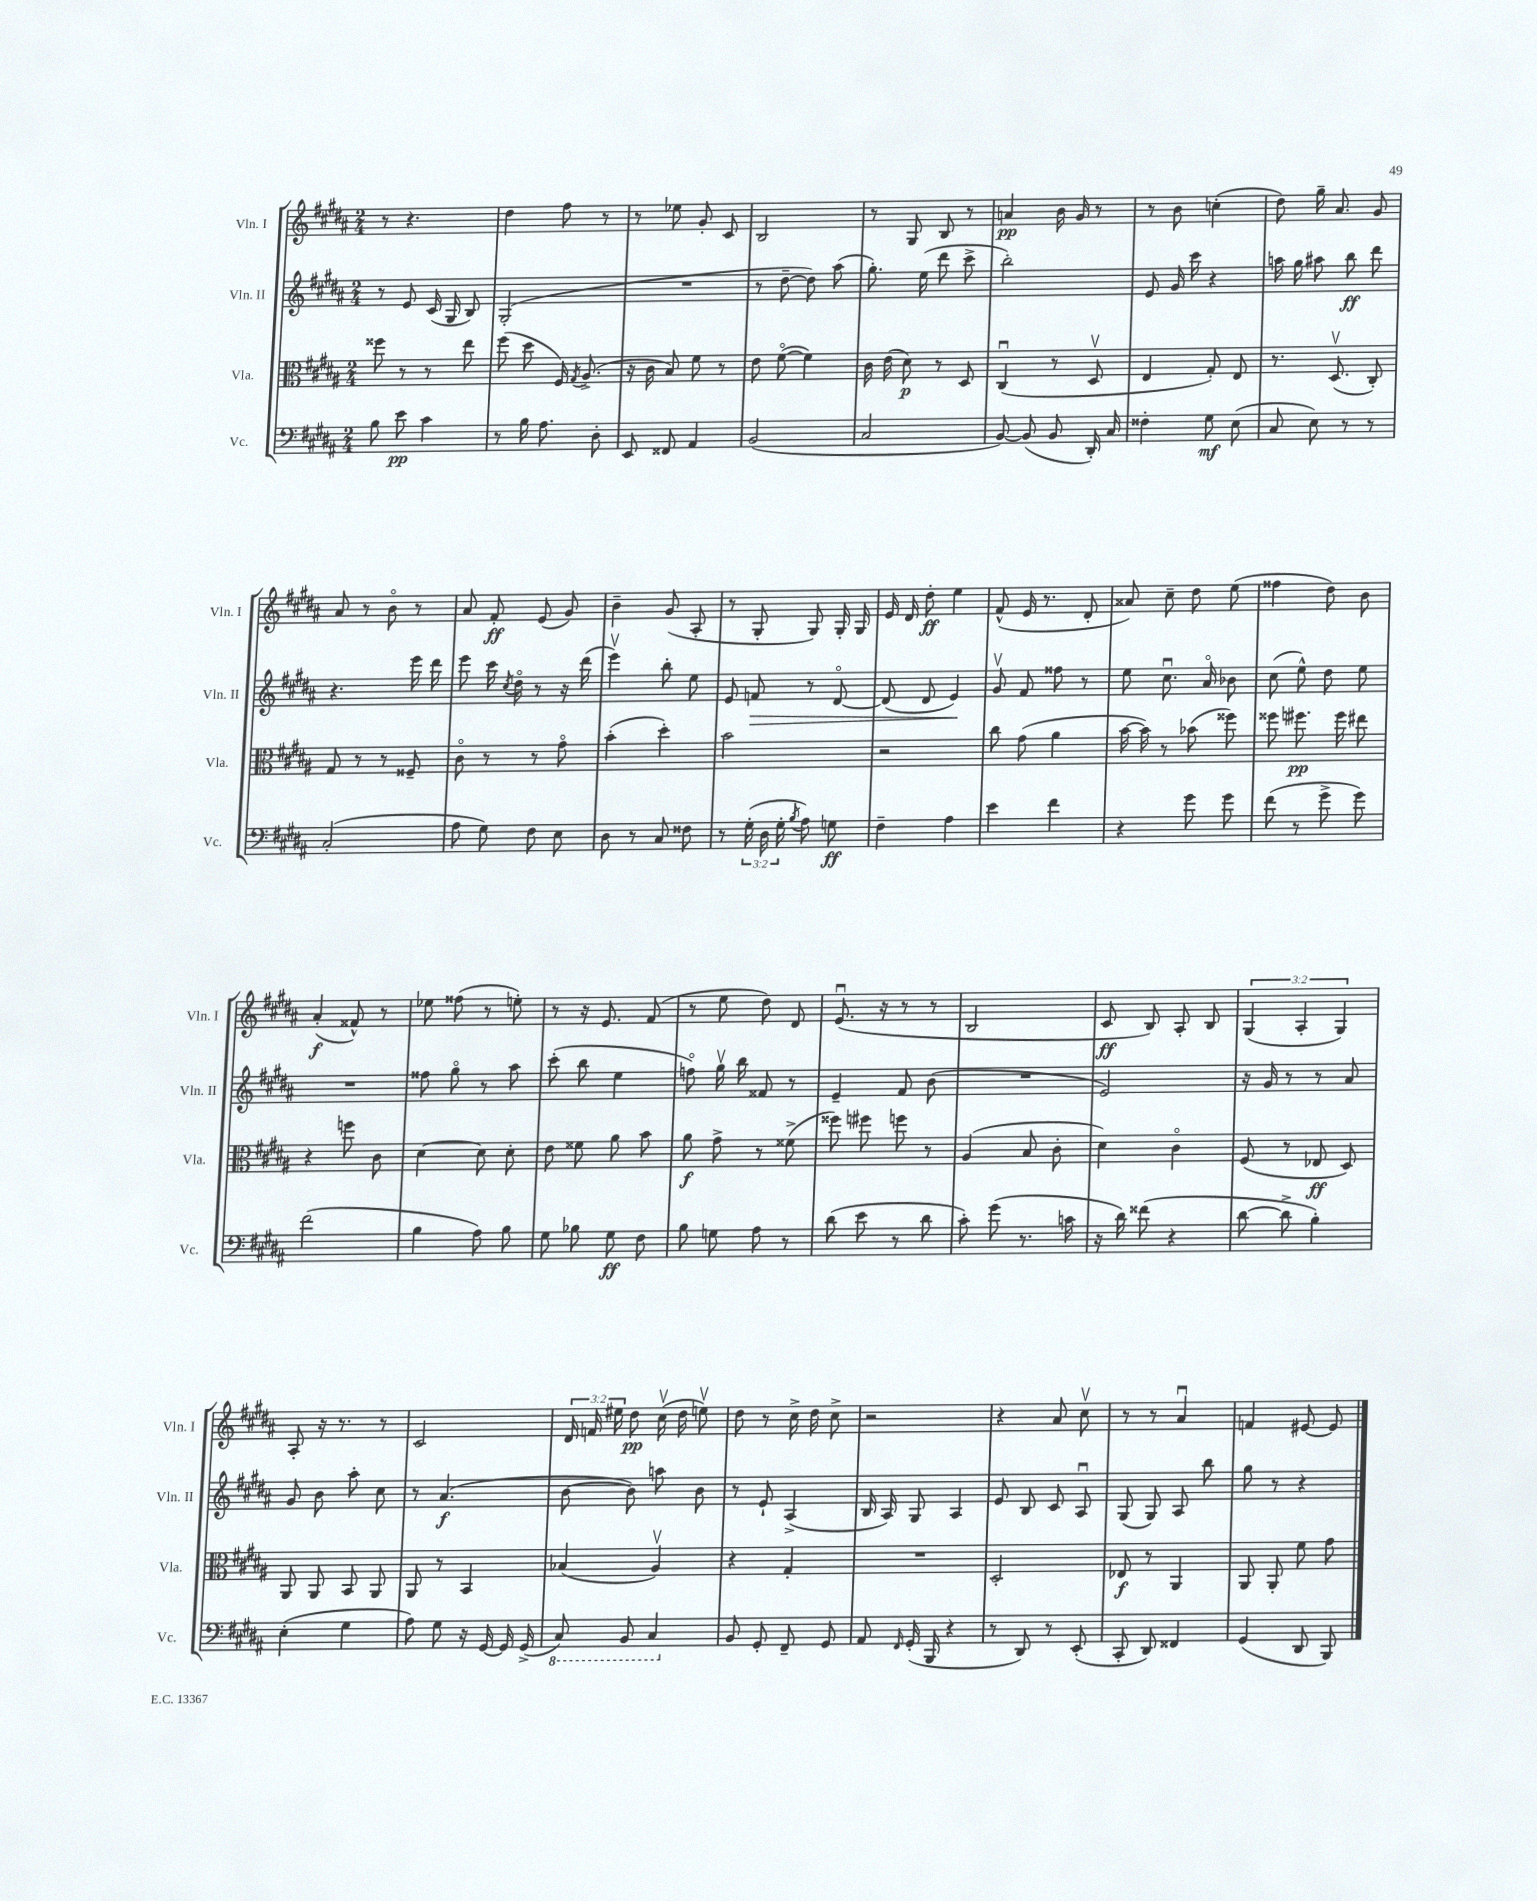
<<
\new StaffGroup <<
\new Staff = "s0" \with { instrumentName = "Vln. I" shortInstrumentName = "Vln. I" } {
    \clef treble \key b \major \numericTimeSignature \time 2/4 \override Staff.TupletNumber.text = #tuplet-number::calc-fraction-text
    \autoBeamOff r8 r4. |
    dis''4 fis''8 r8 |
    r8 ees''8 gis'8-. cis'8 |
    b2 |
    r8 gis8 b8 r8 |
    a'4\pp b'16 gis'16 r8 |
    r8 b'8 c''4-.( |
    dis''8) gis''16-- ais'8. gis'8 |
    ais'8 r8 b'8\flageolet r8 |
    ais'8 fis'8-.\ff e'8( gis'8) |
    b'4-- gis'8( ais8-. |
    r8 gis8-. gis8) gis16-. gis16 |
    e'16 dis'16 dis''8-.\ff e''4 |
    fis'8-^( e'16 r8. dis'8-. |
    aisis'8) cis''8-- dis''8 e''8( |
    fisis''4 dis''8) b'8 |
    ais'4-.\f( fisis'8-^) r8 |
    ees''8 fisis''8( r8 e''8-.) |
    r8 r16 e'8. fis'8( |
    r8 e''8 dis''8) dis'8 |
    e'8.\downbow( r16 r8 r8 |
    b2 |
    cis'8\ff b8) ais8-. b8 |
    \tuplet 3/2 { gis4( ais4-. gis4) } |
    ais8-. r16 r8. r8 |
    cis'2 |
    \tuplet 3/2 { dis'16 f'16 eis''16 } dis''8\pp cis''16\upbow( dis''16 e''8\upbow) |
    dis''8 r8 cis''16-> dis''16 cis''8-> |
    r2 |
    r4 ais'8 cis''8\upbow |
    r8 r8 ais'4\downbow |
    f'4 eis'8~ eis'8 \bar "|." |
}
\new Staff = "s1" \with { instrumentName = "Vln. II" shortInstrumentName = "Vln. II" } {
    \clef treble \key b \major \numericTimeSignature \time 2/4
    \autoBeamOff r8 e'8 cis'16( gis16 b8) |
    gis2-.( |
    R2 |
    r8 dis''8~-- dis''8) ais''8( |
    gis''8.-.) e''16( dis'''8 cis'''8-> |
    b''2-.) |
    e'8 gis'16 cis'''16 r4 |
    a''16 gis''16 ais''8 b''8\ff dis'''8 |
    r4. e'''16 dis'''16 |
    e'''8 cis'''16 \acciaccatura { cis''8 } dis''16\flageolet r8 r16 dis'''16( |
    e'''4\upbow) b''8-. e''8 |
    e'8 f'8\> r8 dis'8~\flageolet |
    dis'8( dis'8 e'4\!) |
    gis'8\upbow fis'8 fisis''8 r8 |
    e''8 cis''8.\downbow ais'16\flageolet bes'8 |
    cis''8( e''8-^) dis''8 e''8 |
    R2 |
    fisis''8 gis''8\flageolet r8 ais''8 |
    cis'''8-.( b''8 e''4 |
    f''8\flageolet) gis''16\upbow b''16 fisis'8 r8 |
    e'4-- fis'8 b'8( |
    R2 |
    e'2) |
    r16 gis'16 r8 r8 ais'8 |
    gis'8 b'8 ais''8-. cis''8 |
    r8 ais'4.\f( |
    b'8~ b'8) a''8 b'8 |
    r8 e'8-! ais4->( |
    b16 ais16) gis8 ais4 |
    e'8 b8 cis'8 ais8\downbow |
    gis8( gis8) ais8 b''8 |
    gis''8 r8 r4 \bar "|." |
}
\new Staff = "s2" \with { instrumentName = "Vla." shortInstrumentName = "Vla." } {
    \clef alto \key b \major \numericTimeSignature \time 2/4
    \autoBeamOff fisis''8 r8 r8 e''8 |
    fis''8( dis''8 fis16) \acciaccatura { gis8 } ais8.->( |
    r16 cis'16 b8) fis'8 r8 |
    e'8 fis'8~\flageolet( fis'4) |
    cis'16 e'16( dis'8\p) r8 dis8 |
    cis4\downbow( r8 dis8\upbow |
    e4 gis8-.) e8 |
    r8. dis8.\upbow( cis8-.) |
    gis8 r8 r8 fisis8-- |
    cis'8\flageolet r8 r8 gis'8\flageolet |
    b'4-.( dis''4-.) |
    b'2 |
    r2 |
    cis''8 gis'8( ais'4 |
    b'16~ b'16) r8 bes'8( fisis''8) |
    fisis''8 fis''8.\pp fis''16 eis''8 |
    r4 f''8 cis'8 |
    dis'4~ dis'8 dis'8-. |
    e'8 fisis'8 ais'8 b'8 |
    ais'8\f gis'8-> r8 fisis'8->( |
    fisis''8) fis''8 f''8 r8 |
    ais4( b8 cis'8-. |
    dis'4) cis'4\flageolet |
    fis8( r8 ees8\ff dis8) |
    ais,8 ais,8 b,8 ais,8 |
    ais,8 r8 b,4 |
    bes4( ais4\upbow) |
    r4 gis4-. |
    R2 |
    dis2-. |
    ees8\f r8 ais,4 |
    ais,8 ais,8-. fis'8 gis'8 \bar "|." |
}
\new Staff = "s3" \with { instrumentName = "Vc." shortInstrumentName = "Vc." } {
    \clef bass \key b \major \numericTimeSignature \time 2/4 \override Staff.TupletNumber.text = #tuplet-number::calc-fraction-text
    \autoBeamOff b8 e'8\pp cis'4 |
    r8 b16 ais8. dis8-. |
    e,8 fisis,8 ais,4 |
    b,2( |
    cis2 |
    b,8~) b,8( b,8 dis,16-.) cis16 |
    fisis4-. gis8\mf e8( |
    cis8 e8) r8 r8 |
    cis2-.( |
    ais8 gis8) fis8 e8 |
    dis8 r8 cis8 fisis8 |
    r8 \tuplet 3/2 { gis16-.( dis16 gis16-. } \acciaccatura { b8 } ais8) g8\ff |
    fis4-- ais4 |
    e'4 fis'4 |
    r4 gis'8 gis'8 |
    fis'8( r8 gis'8-> gis'8) |
    fis'2( |
    b4 ais8) b8 |
    gis8 bes8 gis8\ff fis8 |
    b8 g8 ais8 r8 |
    dis'8( e'8 r8 dis'8 |
    cis'8-.) gis'8( r8. c'16 |
    r16 dis'16) fisis'8( r4 |
    dis'8~ dis'8-> b4-.) |
    e4-.( gis4 |
    ais8) gis8 r16 gis,16~ gis,16 gis,16->( |
    \ottava #-1 cis,8) b,,8 cis,4 \ottava #0 |
    b,8 gis,8-. fis,8-- gis,8 |
    ais,8 \grace { fis,16 } gis,16-.( b,,16 r4 |
    r8 dis,8) r8 e,8-.( |
    cis,8-. dis,8) fisis,4 |
    gis,4( dis,8 b,,8) \bar "|." |
}
>>
>>
\layout { \context { \Score \remove "Bar_number_engraver" } }
